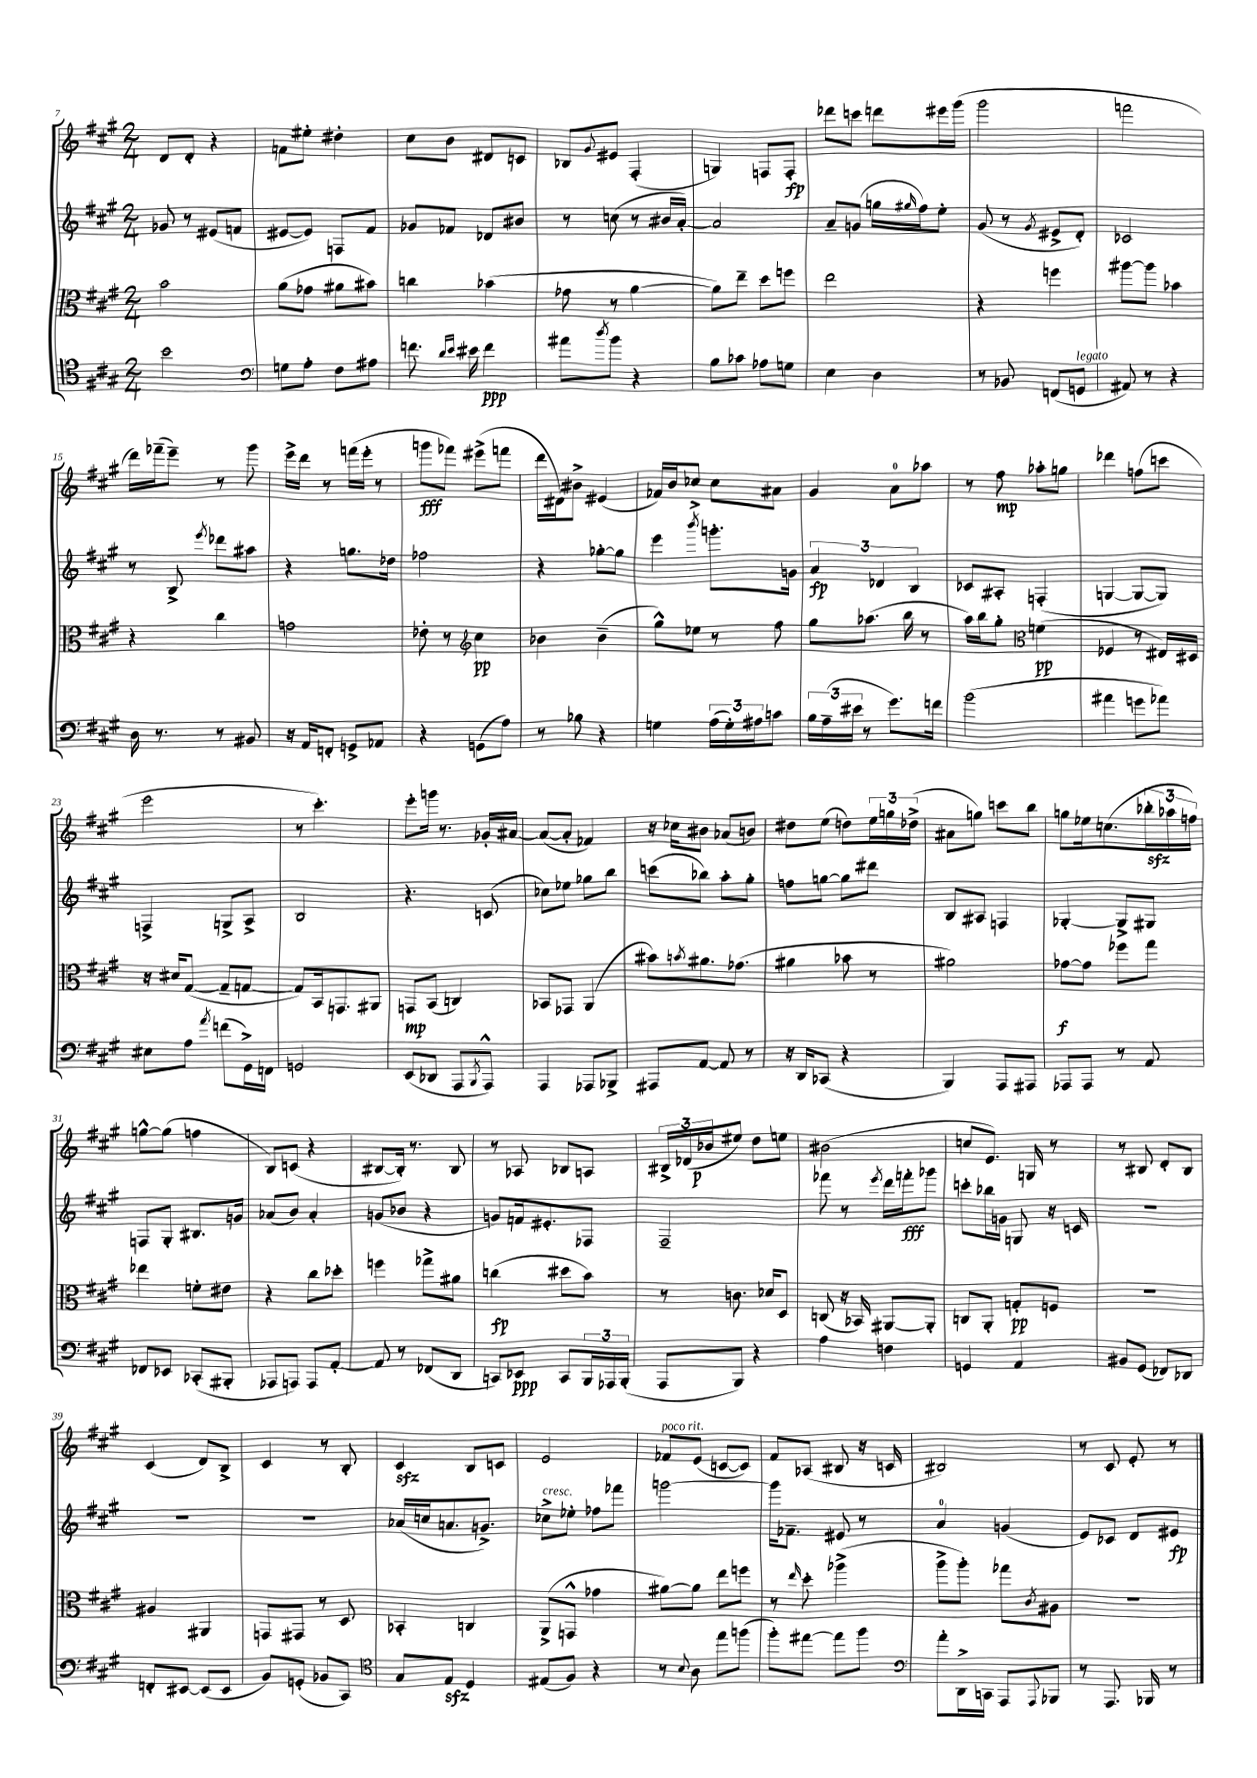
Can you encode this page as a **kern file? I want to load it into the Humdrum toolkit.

**kern	**dynam	**kern	**dynam	**kern	**dynam	**kern	**dynam
*part4	*part4	*part3	*part3	*part2	*part2	*part1	*part1
*staff4	*staff4	*staff3	*staff3	*staff2	*staff2	*staff1	*staff1
*clefC4	*	*clefC3	*	*clefG2	*	*clefG2	*
*k[f#c#g#]	*	*k[f#c#g#]	*	*k[f#c#g#]	*	*k[f#c#g#]	*
*M2/4	*	*M2/4	*	*M2/4	*	*M2/4	*
=7	=7	=7	=7	=7	=7	=7	=7
2b\	.	2b\	.	8g-X/	.	8d/L	.
.	.	.	.	8r	.	8d'/J	.
.	.	.	.	(8e#X/L	.	4r	.
.	.	.	.	8fn/J	.	.	.
=8	=8	=8	=8	=8	=8	=8	=8
*clefF4	*	*	*	*	*	*	*
8Gn\L	.	(8a\L	.	[8e#X/L	.	8fn\L	.
8A'\J	.	8g-X\J	.	8e#/J])	.	8ee#X'\J	.
8F#\L	.	8a#X\L	.	8Fn/L	.	4dd#X'\	.
8A#X\J	.	8b#X\J)	.	8f#/J	.	.	.
=9	=9	=9	=9	=9	=9	=9	=9
8.fn\	.	4ccn\	.	8g-X/L	.	8cc#\L	.
.	.	.	.	8f-X/J	.	8b\J	.
16qqd/LL	.	.	.	.	.	.	.
16qqe/JJ	.	.	.	.	.	.	.
16e#X\	.	.	.	.	.	.	.
4f\	ppp	(4b-X\	.	8d-X/L	.	8d#X/L	.
.	.	.	.	8b#X/J	.	8cn/J	.
=10	=10	=10	=10	=10	=10	=10	=10
8a#X\L	.	8g-X\	.	8r	.	8B-X/L	.
8qdd/	.	.	.	.	.	8qqg#/	.
8b\J	.	8r	.	(8ccn\	.	8e#X/J	.
4r	.	[4a\	.	8r	.	(4F#'/	.
.	.	.	.	16b#X/LL	.	.	.
.	.	.	.	[16a'/JJ)	.	.	.
=11	=11	=11	=11	=11	=11	=11	=11
8B\L	.	8a\L])	.	2a/]	.	4Gn/)	.
8c-X\J	.	8ee~\J	.	.	.	.	.
8A-X\L	.	8dd\L	.	.	.	8Fn/L	.
8Gn\J	.	8ffn\J	.	.	.	8F'/J	fp
=12	=12	=12	=12	=12	=12	=12	=12
4E\	.	2ee\	.	8a~/L	.	8ddd-X\L	.
.	.	.	.	(8gn/J	.	8cccn\J	.
4D\	.	.	.	16ggn\LL	.	8dddn\L	.
.	.	.	.	16qqgg#X/	.	.	.
.	.	.	.	16ff#\J)	.	.	.
.	.	.	.	8ee'\J	.	16eee#X\L	.
.	.	.	.	.	.	(16ggg#\JJ	.
=13	=13	=13	=13	=13	=13	=13	=13
8r	.	4r	.	(8g#/	.	2ggg#\	.
8BB-X/	.	.	.	8r	.	.	.
.	.	.	.	8qg#/	.	.	.
(8FFn/L	.	4ffn\	.	8e#X^/L	.	.	.
!LO:TX:a:i:t=legato	!	!	!	!	!	!	!
8GGn/J	.	.	.	8d'/J)	.	.	.
=14	=14	=14	=14	=14	=14	=14	=14
8AA#X/)	.	[8aa#X\L	.	2c-X/	.	2fffn\	.
8r	.	8aa#\J]	.	.	.	.	.
4r	.	4b-X\	.	.	.	.	.
!!LO:LB:g=z
=15	=15	=15	=15	=15	=15	=15	=15
16D\	.	4r	.	8r	.	16ddd\LL)	.
8.r	.	.	.	.	.	(16fff-X~\J	.
.	.	.	.	8B^/	.	8eee~\J)	.
.	.	.	.	8qeee/	.	.	.
8r	.	4cc#\	.	8ddd-X\L	.	8r	.
8BB#X/	.	.	.	8aa#X\J	.	8ggg#\	.
=16	=16	=16	=16	=16	=16	=16	=16
16r	.	2gn\	.	4r	.	16eee^\LL	.
16AA/KL	.	.	.	.	.	16ddd\JJ	.
8FFn'/J	.	.	.	.	.	8r	.
8GGn^/L	.	.	.	8.ggn\L	.	(16fffn\LL	.
.	.	.	.	.	.	16eee'\JJ	.
8AA-X/J	.	.	.	.	.	8r	.
.	.	.	.	16dd-X\Jk	.	.	.
=17	=17	=17	=17	=17	=17	=17	=17
4r	.	8e-X'\	.	2ff-X\	.	8gggn\L	fff
.	.	8r	.	.	.	8fff-X\J)	.
*	*	*clefG2	*	*	*	*	*
(8GGn\L	.	4cc#\	pp	.	.	(8eee#X^\L	.
8A\J)	.	.	.	.	.	8fffn\J	.
=18	=18	=18	=18	=18	=18	=18	=18
8r	.	4b-X\	.	4r	.	16ddd\LL	.
.	.	.	.	.	.	16d#X\J)	.
8B-X\	.	.	.	.	.	8b#X^\J	.
4r	.	(4b-~\	.	[8gg-X'\L	.	(4e#X/	.
.	.	.	.	8gg-\J]	.	.	.
=19	=19	=19	=19	=19	=19	=19	=19
4Gn\	.	8gg#^^\L)	.	4eee\	.	16f-X/LL)	.
.	.	.	.	.	.	16b/J	.
.	.	8ee-X\J	.	.	.	8cc-X^/J	.
.	.	.	.	8qbbb/	.	.	.
(24A\LL	.	8r	.	8.gggn'\L	.	8cc-\L	.
24G'\)	.	.	.	.	.	.	.
24A#X\J	.	.	.	.	.	.	.
8cn\J	.	8ff#\	.	.	.	8a#X\J	.
.	.	.	.	16gn\Jk	.	.	.
=20	=20	=20	=20	=20	=20	=20	=20
24B\LL	.	8gg#\L	.	6a/	fp	4g#/	.
(24A~\	.	.	.	.	.	.	.
24e#X\JJ	.	.	.	.	.	.	.
8r	.	(8.aa-X\J	.	.	.	.	.
.	.	.	.	6d-X/	.	.	.
8.g#\L)	.	.	.	.	.	8a\L	.
.	.	16bb\	.	.	.	.	.
.	.	.	.	6B/	.	.	.
.	.	8r	.	.	.	8aa-X\J	.
16fn\Jk	.	.	.	.	.	.	.
=21	=21	=21	=21	=21	=21	=21	=21
(2b\	.	16aa\LL)	.	8c-X/L	.	8r	.
.	.	16bb\J	.	.	.	.	.
.	.	8gg#'\J	.	8A#X'/J	.	8ff#\	mp
*	*	*clefC3	*	*	*	*	*
.	.	(4fn\	pp	(4Fn'/	.	8aa-X'\L	.
.	.	.	.	.	.	8ggn\J	.
=22	=22	=22	=22	=22	=22	=22	=22
4a#X\	.	4F-X/	.	[4Gn/	.	4ddd-X\	.
8gn\L	.	8r	.	8G/L_	.	(8ffn\L	.
8a-X\J)	.	16E#X/LL)	.	8G/J])	.	8cccn\J	.
.	.	16D#X/JJ	.	.	.	.	.
!!LO:LB:g=z
=23	=23	=23	=23	=23	=23	=23	=23
8E#X\L	.	16r	.	4Fn^/	.	2eee\	.
.	.	16d#X/KL	.	.	.	.	.
8A\J	.	([8G#/J	.	.	.	.	.
8qa/	.	.	.	.	.	.	.
(8fn\L	.	8G#~/L]	.	8Gn^/L	.	.	.
16GG#^\L)	.	[8Gn/J	.	8A^/J	.	.	.
16FFn\JJ	.	.	.	.	.	.	.
=24	=24	=24	=24	=24	=24	=24	=24
2GGn/	.	8G/L])	.	2B/	.	8r	.
.	.	16BB/k	.	.	.	4.ccc#'\)	.
.	.	8.GGn/	.	.	.	.	.
.	.	8AA#X/J	.	.	.	.	.
=25	=25	=25	=25	=25	=25	=25	=25
(8EE/L	.	8GGn/L	mp	4.r	.	8eee'\L	.
8DD-X/J	.	(8BB/J	.	.	.	16gggn\Jk	.
.	.	.	.	.	.	8.r	.
8AAA/L	.	4Cn/)	.	.	.	.	.
8qBBB/	.	.	.	.	.	.	.
8AAA^^/J)	.	.	.	(8cn/	.	16g-X'/LL	.
.	.	.	.	.	.	[16a#X/JJ	.
=26	=26	=26	=26	=26	=26	=26	=26
4AAA/	.	8BB-X/L	.	8cc-X\L)	.	(8a#/L_	.
.	.	8GG-X/J	.	8ee-X\J	.	8a#'/J]	.
8AAA-X/L	.	(4AA/	.	8gg-X\L	.	4f-X/)	.
8BBB-X^/J	.	.	.	8bb\J	.	.	.
=27	=27	=27	=27	=27	=27	=27	=27
8AAA#X/L	.	8b#X\L)	.	(8cccn\L	.	16r	.
.	.	.	.	.	.	16cc-X\KL	.
.	.	8qbn/	.	.	.	.	.
[8AA/J	.	8.a#X\	.	8bb-X\J)	.	8b#X\J	.
8AA/]	.	.	.	8aa'\L	.	(8a-X/L	.
.	.	(8.g-X\J	.	.	.	.	.
8r	.	.	.	8gg#'\J	.	8bn/J)	.
=28	=28	=28	=28	=28	=28	=28	=28
16r	.	4a#X\	.	8ffn\L	.	8dd#X\L	.
16DD/KL	.	.	.	.	.	.	.
(8CC-X/J	.	.	.	[8ggn\J	.	(8ee\J	.
4r	.	8b-X\	.	8gg\L]	.	8ddn\L)	.
.	.	8r	.	8ddd#X\J	.	24ee\L	.
.	.	.	.	.	.	24ggn\	.
.	.	.	.	.	.	(24dd-X^\JJ	.
=29	=29	=29	=29	=29	=29	=29	=29
4BBB/)	.	2a#X\)	.	8B/L	.	8a#X\L	.
.	.	.	.	8A#X/J	.	8ggn\J)	.
8AAA/L	.	.	.	4Fn/	.	8cccn\L	.
8AAA#X/J	.	.	.	.	.	8bb\J	.
=30	=30	=30	=30	=30	=30	=30	=30
8AAA-X/L	.	[8g-X\L	f	[4G-X'/	.	8ggn\L	.
8AAA-/J	.	8g-\J]	.	.	.	16ee-X\k	.
.	.	.	.	.	.	(8.ccn\	.
8r	.	8ff-X\L	.	8G-^/L]	.	.	.
8AA/	.	8gg#\J	.	8G#X/J	.	24bb-Xzz'\L	.
.	.	.	.	.	.	24aa-X\	.
.	.	.	.	.	.	24ffn\JJ)	.
!!LO:LB:g=z
=31	=31	=31	=31	=31	=31	=31	=31
8FF-X/L	.	4ee-X\	.	8Fn/L	.	[8ggn^^\L	.
8EE-X/J	.	.	.	8G#'/J	.	(8gg\J]	.
(8CC-X'/L	.	8fn'\L	.	8.B#X/L	.	4ffn\	.
8BBB#X'/J	.	8e#X\J	.	.	.	.	.
.	.	.	.	16gn/Jk	.	.	.
=32	=32	=32	=32	=32	=32	=32	=32
8AAA-X/L	.	4r	.	(8a-X/L	.	8B/L)	.
8AAAn/J)	.	.	.	8b/J)	.	(8cn/J	.
8AAA/L	.	8cc#\L	.	4a-'/	.	4r	.
[8AA'/J	.	8dd-X'\J	.	.	.	.	.
=33	=33	=33	=33	=33	=33	=33	=33
8AA/]	.	4ffn\	.	(8gn/L	.	[8B#X/L	.
8r	.	.	.	8b-X/J	.	16B#'/Jk])	.
.	.	.	.	.	.	8.r	.
(8FF-X/L	.	8gg-X^\L	.	4r	.	.	.
8DD/J	.	8a#X\J	.	.	.	8B#/	.
=34	=34	=34	=34	=34	=34	=34	=34
8CCn/L)	.	(4ccn\	fp	8gn/L)	.	8r	.
8EE-X/J	ppp	.	.	16fn/k	.	8A-X/	.
.	.	.	.	8.e#X'/	.	.	.
8CC/L	.	8dd#X\L	.	.	.	8B-X/L	.
24BBB/L	.	8b\J)	.	8F-X/J	.	8An/J	.
24AAA-X/	.	.	.	.	.	.	.
(24BBB'/JJ	.	.	.	.	.	.	.
=35	=35	=35	=35	=35	=35	=35	=35
8AAA/L	.	8r	.	2F#~/	.	24B#X^/LL	.
.	.	.	.	.	.	(24d-X/	.
.	.	.	.	.	.	24b-X/J	p
8BBB/J)	.	8.cn\	.	.	.	8ee#X/J)	.
4r	.	.	.	.	.	8dd\L	.
.	.	16d-X/KL	.	.	.	.	.
.	.	8D/J	.	.	.	8een\J	.
=36	=36	=36	=36	=36	=36	=36	=36
4A\	.	(8Cn/	.	8fff-X\	.	(2b#X\	.
.	.	16r	.	8r	.	.	.
.	.	16BB-X/)	.	.	.	.	.
.	.	.	.	8qeee/	.	.	.
4Fn\	.	[8AA#X/L	.	16ddd\LL	.	.	.
.	.	.	.	16fffn'\J	fff	.	.
.	.	8AA#'/J]	.	8ggg-X\J	.	.	.
=37	=37	=37	=37	=37	=37	=37	=37
4GGn/	.	8Cn/L	.	8cccn'\L	.	8ccn/L	.
.	.	8AA'/J	.	16bb-X\L	.	8.e/J)	.
.	.	.	.	16gn\JJ	.	.	.
4AA/	.	8Gn'/L	pp	8Gn/	.	.	.
.	.	.	.	.	.	16Gn/	.
.	.	8Fn/J	.	16r	.	8r	.
.	.	.	.	16cn/	.	.	.
=38	=38	=38	=38	=38	=38	=38	=38
8BB#X/L	.	2r	.	2r	.	8r	.
(8GG#/J	.	.	.	.	.	8B#X/	.
8FF-X/L)	.	.	.	.	.	8d'/L	.
8DD-X/J	.	.	.	.	.	8B#/J	.
!!LO:LB:g=z
=39	=39	=39	=39	=39	=39	=39	=39
8FFn'/L	.	4A#X/	.	2r	.	(4c#/	.
[8EE#X/J	.	.	.	.	.	.	.
(8EE#/L]	.	4AA#X/	.	.	.	8d/L)	.
8EE#/J	.	.	.	.	.	8B^/J	.
=40	=40	=40	=40	=40	=40	=40	=40
8BB/L)	.	8GGn/L	.	2r	.	4c#/	.
(8GGn'/J	.	8GG#X/J	.	.	.	.	.
8BB-X/L	.	8r	.	.	.	8r	.
8CC#/J)	.	8D/	.	.	.	8B'/	.
=41	=41	=41	=41	=41	=41	=41	=41
*clefC4	*	*	*	*	*	*	*
8G#/L	.	4BB-X'/	.	(16a-X/LL	.	4c#zz/	.
.	.	.	.	16ccn/J	.	.	.
8Ezz/J	.	.	.	8.an/	.	.	.
4D/	.	4Cn/	.	.	.	8B/L	.
.	.	.	.	8.gn^/J)	.	.	.
.	.	.	.	.	.	8cn/J	.
=42	=42	=42	=42	=42	=42	=42	=42
!	!	!	!	!LO:TX:a:i:t=cresc.	!	!	!
(8E#X/L	.	(8AA^/L	.	8cc-X^\L	.	2e/	.
8F#/J)	.	8GGn^^/J	.	8ee-X'\J	.	.	.
4r	.	4g-X\	.	8ff-X\L	.	.	.
.	.	.	.	8fff-X\J	.	.	.
=43	=43	=43	=43	=43	=43	=43	=43
!	!	!	!	!	!	!LO:TX:a:i:t=poco rit.	!
8r	.	[8a#X\L)	.	[2gggn\	.	8f-X/L	.
8qqB/	.	.	.	.	.	.	.
8A\	.	8a#\J]	.	.	.	(8e/J	.
8ee\L	.	8ee\L	.	.	.	[8cn/L	.
(8ffn\J	.	8ffn\J	.	.	.	8c/J])	.
=44	=44	=44	=44	=44	=44	=44	=44
8ff#'\L)	.	8r	.	16ggg\KL]	.	8f#/L	.
.	.	.	.	8.f-X~\J	.	.	.
.	.	16qqee/	.	.	.	.	.
[8ee#X\J	.	8dd'\	.	.	.	(8A-X/J	.
8ee#\L]	.	(4aa-X^\	.	8e#X/	.	8B#X/	.
8ff#\J	.	.	.	8r	.	16r	.
.	.	.	.	.	.	16cn/	.
=45	=45	=45	=45	=45	=45	=45	=45
*clefF4	*	*	*	*	*	*	*
8a'\L	.	8aa^\L	.	4a/	.	2B#X/)	.
16DD^\L	.	8aa'\J)	.	.	.	.	.
16CCn\JJ	.	.	.	.	.	.	.
8AAA/L	.	8gg-X\L	.	(4gn/	.	.	.
8qqAAA/	.	8qc#/	.	.	.	.	.
8BBB-X/J	.	8A#X\J	.	.	.	.	.
=46	=46	=46	=46	=46	=46	=46	=46
8r	.	2r	.	8e/L)	.	8r	.
8.AAA/	.	.	.	8c-X/J	.	8c#/	.
.	.	.	.	8d/L	.	8e'/	.
16BBB-X/	.	.	.	.	.	.	.
8r	.	.	.	8e#X/J	fp	8r	.
==	==	==	==	==	==	==	==
*-	*-	*-	*-	*-	*-	*-	*-
